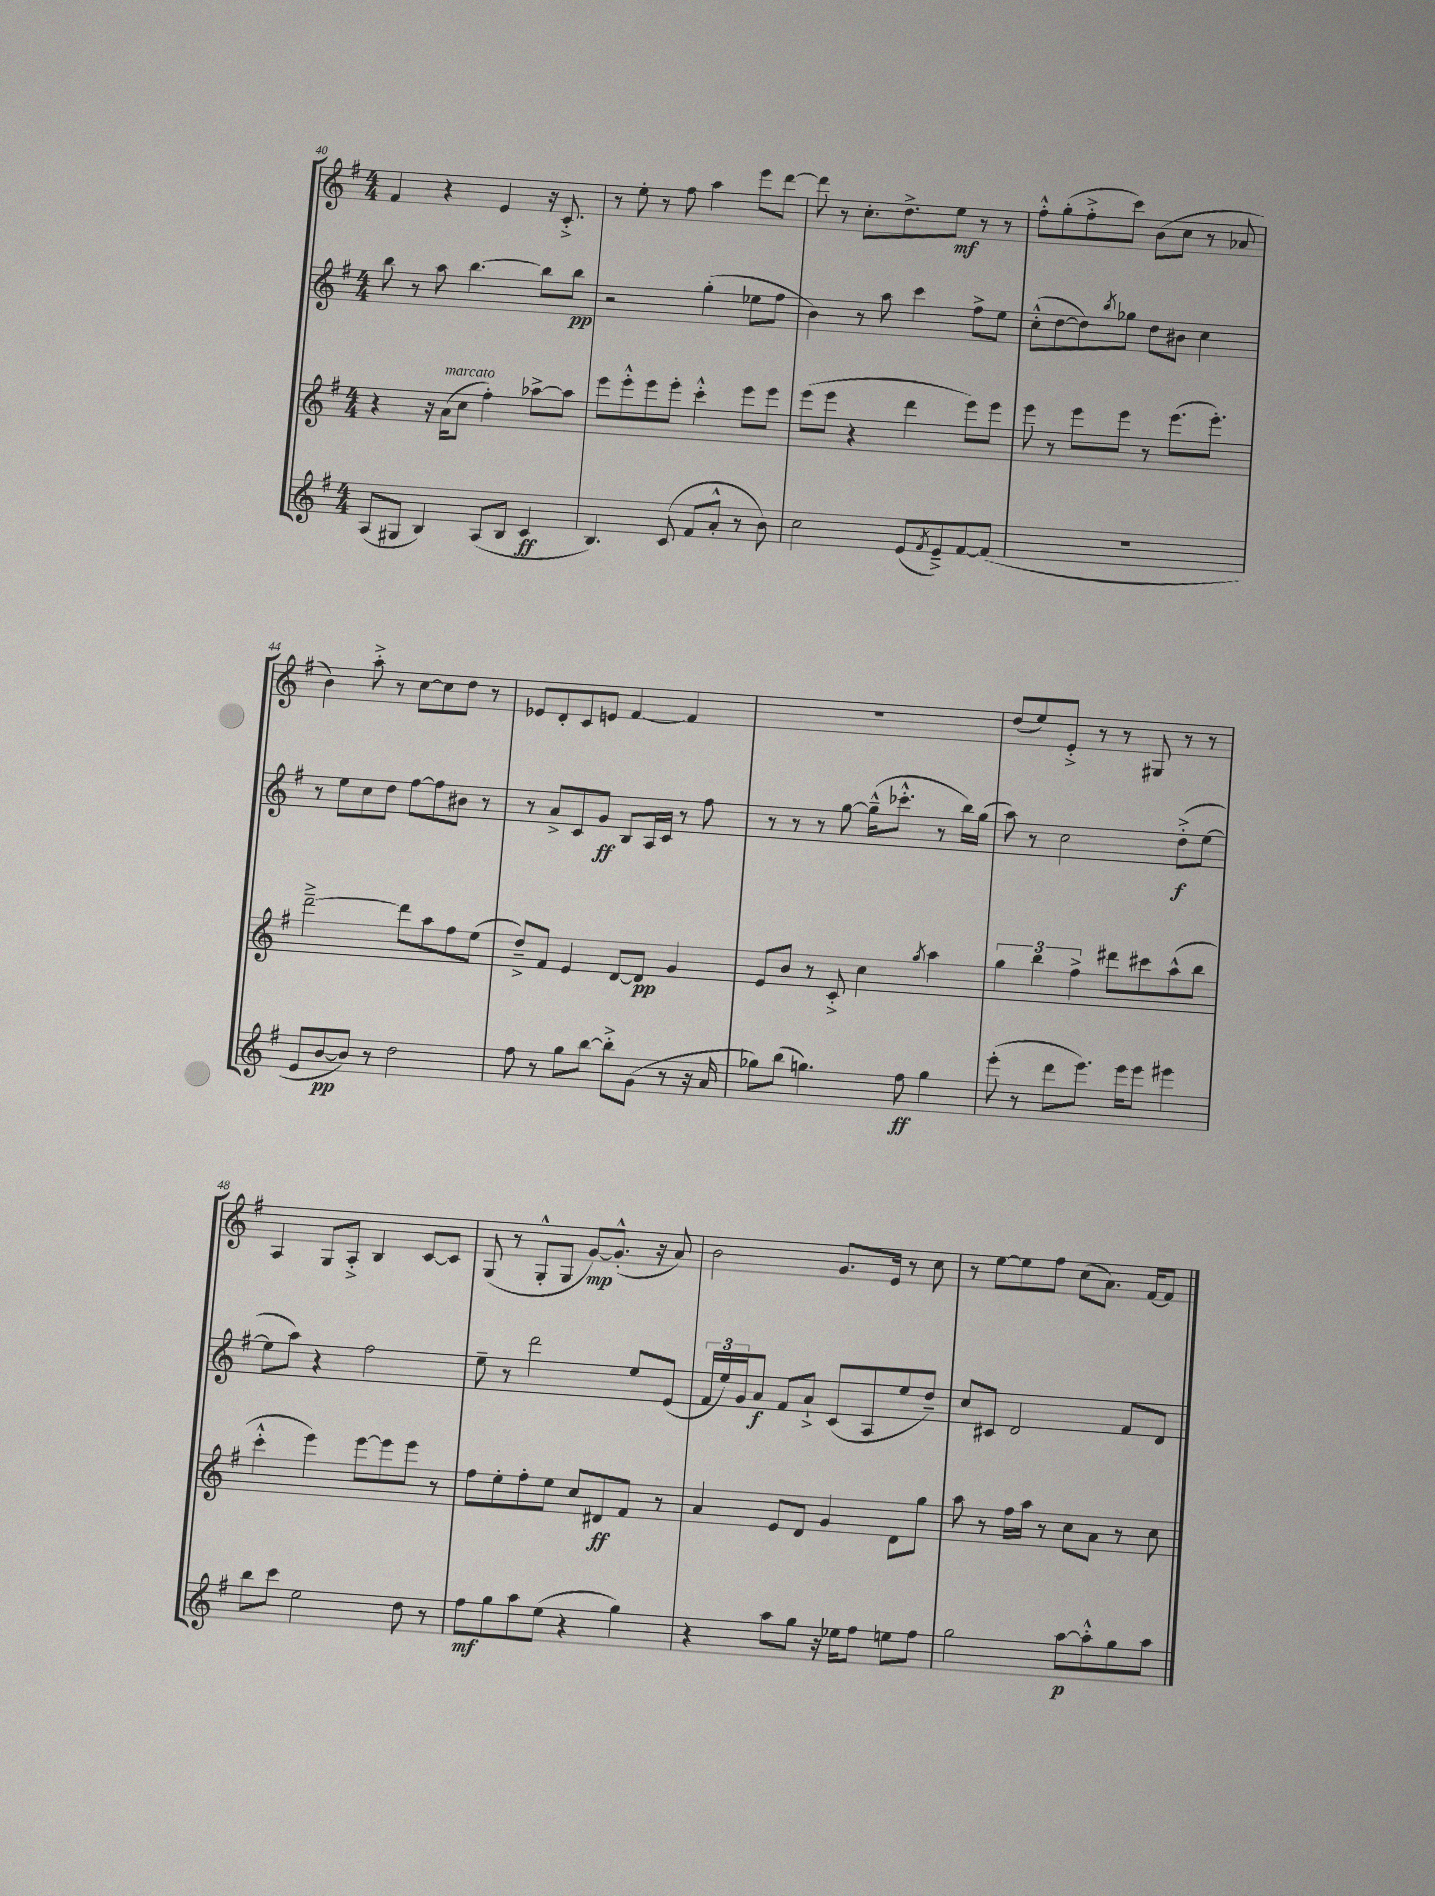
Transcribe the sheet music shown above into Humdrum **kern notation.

**kern	**dynam	**kern	**dynam	**kern	**dynam	**kern	**dynam
*part4	*part4	*part3	*part3	*part2	*part2	*part1	*part1
*staff4	*staff4	*staff3	*staff3	*staff2	*staff2	*staff1	*staff1
*clefG2	*	*clefG2	*	*clefG2	*	*clefG2	*
*k[f#]	*	*k[f#]	*	*k[f#]	*	*k[f#]	*
*M4/4	*	*M4/4	*	*M4/4	*	*M4/4	*
=40	=40	=40	=40	=40	=40	=40	=40
(8A/L	.	4r	.	8bb\	.	4f#/	.
8G#X/J	.	.	.	8r	.	.	.
4B/)	.	16r	.	8aa\	.	4r	.
!	!	!LO:TX:a:i:t=marcato	!	!	!	!	!
.	.	(16a\KL	.	.	.	.	.
.	.	8cc\J	.	[4.bb\	.	.	.
(8A/L	.	4ff#'\)	.	.	.	4e/	.
8B/J	.	.	.	.	.	.	.
4c/	ff	[8aa-X^\L	.	8bb\L]	.	16r	.
.	.	.	.	.	.	8.c'^/	.
.	.	8aa-\J]	.	8bb\J	pp	.	.
=41	=41	=41	=41	=41	=41	=41	=41
4.B/)	.	8eee\L	.	2r	.	8r	.
.	.	8eee'^^\	.	.	.	8ee'\	.
.	.	8eee\	.	.	.	8r	.
(8c/	.	8eee'\J	.	.	.	8ff#\	.
8f#/L	.	4ccc'^^\	.	(4gg'\	.	4aa\	.
8a'^^/J	.	.	.	.	.	.	.
8r	.	8eee\L	.	8ee-X\L	.	8eee\L	.
8b\)	.	8eee\J	.	8ff#\J	.	[8ddd\J	.
=42	=42	=42	=42	=42	=42	=42	=42
2cc\	.	(8eee\L	.	4b\)	.	8ddd\]	.
.	.	8eee\J	.	.	.	8r	.
.	.	4r	.	8r	.	8.cc'\L	.
.	.	.	.	8aa\	.	.	.
.	.	.	.	.	.	8.dd^\	.
(8e/L	.	4ddd\	.	4ccc\	.	.	.
8qf#/	.	.	.	.	.	.	.
8e~^/)	.	.	.	.	.	8ee\J	mf
[8f#/	.	8eee\L)	.	8ff#^\L	.	8r	.
(8f#/J]	.	8eee\J	.	8ee\J	.	8r	.
=43	=43	=43	=43	=43	=43	=43	=43
1r	.	8eee\	.	(8cc'^^\L	.	8ff#'^^\L	.
.	.	8r	.	[8dd\	.	(8gg'\	.
.	.	8eee\L	.	8dd\])	.	8ff#'^\	.
.	.	.	.	8qbb/	.	.	.
.	.	8eee\J	.	8gg-X\J	.	8ccc\J)	.
.	.	8r	.	8dd\L	.	(8b\L	.
.	.	(8.eee\L	.	8b#X\J	.	8cc\J	.
.	.	.	.	4cc\	.	8r	.
.	.	8.eee'\J)	.	.	.	.	.
.	.	.	.	.	.	8a-X/	.
!!LO:LB:g=z
=44	=44	=44	=44	=44	=44	=44	=44
8e/L	.	[2ddd~^\	.	8r	.	4b\)	.
[8b/	pp	.	.	8ee\L	.	.	.
8b/J])	.	.	.	8cc\	.	8aa'^\	.
8r	.	.	.	8dd\J	.	8r	.
2dd\	.	8ddd\L]	.	[8ff#\L	.	[8cc\L	.
.	.	8aa\	.	8ff#\]	.	8cc\]	.
.	.	8ff#\	.	8b#X\J	.	8dd\J	.
.	.	(8ee\J	.	8r	.	8r	.
=45	=45	=45	=45	=45	=45	=45	=45
8ff#\	.	8dd~^/L)	.	8r	.	8e-X/L	.
8r	.	8f#/J	.	8a^/L	.	8d'/	.
8gg\L	.	4e/	.	8c/	.	8c/	.
[8bb\J	.	.	.	8g/J	ff	8en/J	.
8bb'^\L]	.	[8d/L	.	8B/L	.	[4f#/	.
(8g\J	.	8d/J]	pp	16A/L	.	.	.
.	.	.	.	16c/JJ	.	.	.
8r	.	4g/	.	8r	.	4f#/]	.
16r	.	.	.	8ff#\	.	.	.
16a/	.	.	.	.	.	.	.
=46	=46	=46	=46	=46	=46	=46	=46
8gg-X\L)	.	8e/L	.	8r	.	1r	.
(8bb\J	.	8b/J	.	8r	.	.	.
4.ggn\)	.	8r	.	8r	.	.	.
.	.	8c'^/	.	[8gg\	.	.	.
.	.	4cc\	.	(16gg~^^\KL]	.	.	.
.	.	.	.	8.ccc-X'^^\J	.	.	.
8ff#\	ff	.	.	.	.	.	.
.	.	8qgg/	.	.	.	.	.
4gg\	.	4aa\	.	8r	.	.	.
.	.	.	.	16bb\LL)	.	.	.
.	.	.	.	(16gg\JJ	.	.	.
=47	=47	=47	=47	=47	=47	=47	=47
(8eee'\	.	6gg\	.	8aa\)	.	(8dd/L	.
8r	.	.	.	8r	.	8ee/)	.
.	.	6bb\	.	.	.	.	.
8ddd\L	.	.	.	2cc\	.	8e'^/J	.
.	.	6ff#^\	.	.	.	.	.
8.eee\J)	.	.	.	.	.	8r	.
.	.	8ddd#X\L	.	.	.	8r	.
16eee\KL	.	.	.	.	.	.	.
8eee\J	.	8ccc#X\	.	.	.	8G#X/	.
4eee#X\	.	(8aa^^\	.	(8dd'^\L	f	8r	.
.	.	8bb\J	.	[8ee\J	.	8r	.
!!LO:LB:g=z
=48	=48	=48	=48	=48	=48	=48	=48
8bb\L	.	4ccc'^^\	.	8ee\L]	.	4A/	.
8ccc\J	.	.	.	8aa\J)	.	.	.
2ee\	.	4eee\)	.	4r	.	8G/L	.
.	.	.	.	.	.	8A'^/J	.
.	.	[8eee\L	.	2ff#\	.	4B/	.
.	.	8eee\]	.	.	.	.	.
8dd\	.	8eee\J	.	.	.	[8c/L	.
8r	.	8r	.	.	.	8c/J]	.
=49	=49	=49	=49	=49	=49	=49	=49
8ff#\L	mf	8ff#\L	.	8ee~\	.	(8G/	.
8gg\	.	8ee'\	.	8r	.	8r	.
8aa\	.	8ff#'\	.	2ddd\	.	8G'^^/L	.
(8ee\J	.	8ee\J	.	.	.	8G/J	.
4r	.	8cc/L	.	.	.	[8g/L)	mp
.	.	8d#X/	ff	.	.	(8.g'^^/J]	.
4gg\)	.	8f#/J	.	8ee/L	.	.	.
.	.	.	.	.	.	16r	.
.	.	8r	.	(8e/J	.	8a/)	.
=50	=50	=50	=50	=50	=50	=50	=50
4r	.	4a/	.	24f#/LL	.	2b\	.
.	.	.	.	24ee/)	.	.	.
.	.	.	.	24g/J	.	.	.
.	.	.	.	8a/J	f	.	.
8aa\L	.	8e/L	.	8f#/L	.	.	.
8gg\J	.	8d/J	.	8a`^/J	.	.	.
16r	.	4g/	.	(8c/L	.	8.g/L	.
16ee-X\KL	.	.	.	.	.	.	.
8ff#\J	.	.	.	8A/	.	.	.
.	.	.	.	.	.	16e/Jk	.
8een\L	.	8d\L	.	8ee/	.	8r	.
8ff#\J	.	8gg\J	.	8dd~/J)	.	8cc\	.
=51	=51	=51	=51	=51	=51	=51	=51
2gg\	.	8aa\	.	8cc/L	.	8r	.
.	.	8r	.	8c#X/J	.	[8ee\L	.
.	.	16ff#\LL	.	2d/	.	8ee\]	.
.	.	16aa\JJ	.	.	.	.	.
.	.	8r	.	.	.	8ff#\J	.
[8aa\L	p	8cc\L	.	.	.	(8cc\L	.
8aa'^^\]	.	8a\J	.	.	.	8.a\J)	.
8gg\	.	8r	.	8f#/L	.	.	.
.	.	.	.	.	.	[16f#/KL	.
8aa\J	.	8cc\	.	8d/J	.	8f#/J]	.
==	==	==	==	==	==	==	==
*-	*-	*-	*-	*-	*-	*-	*-
